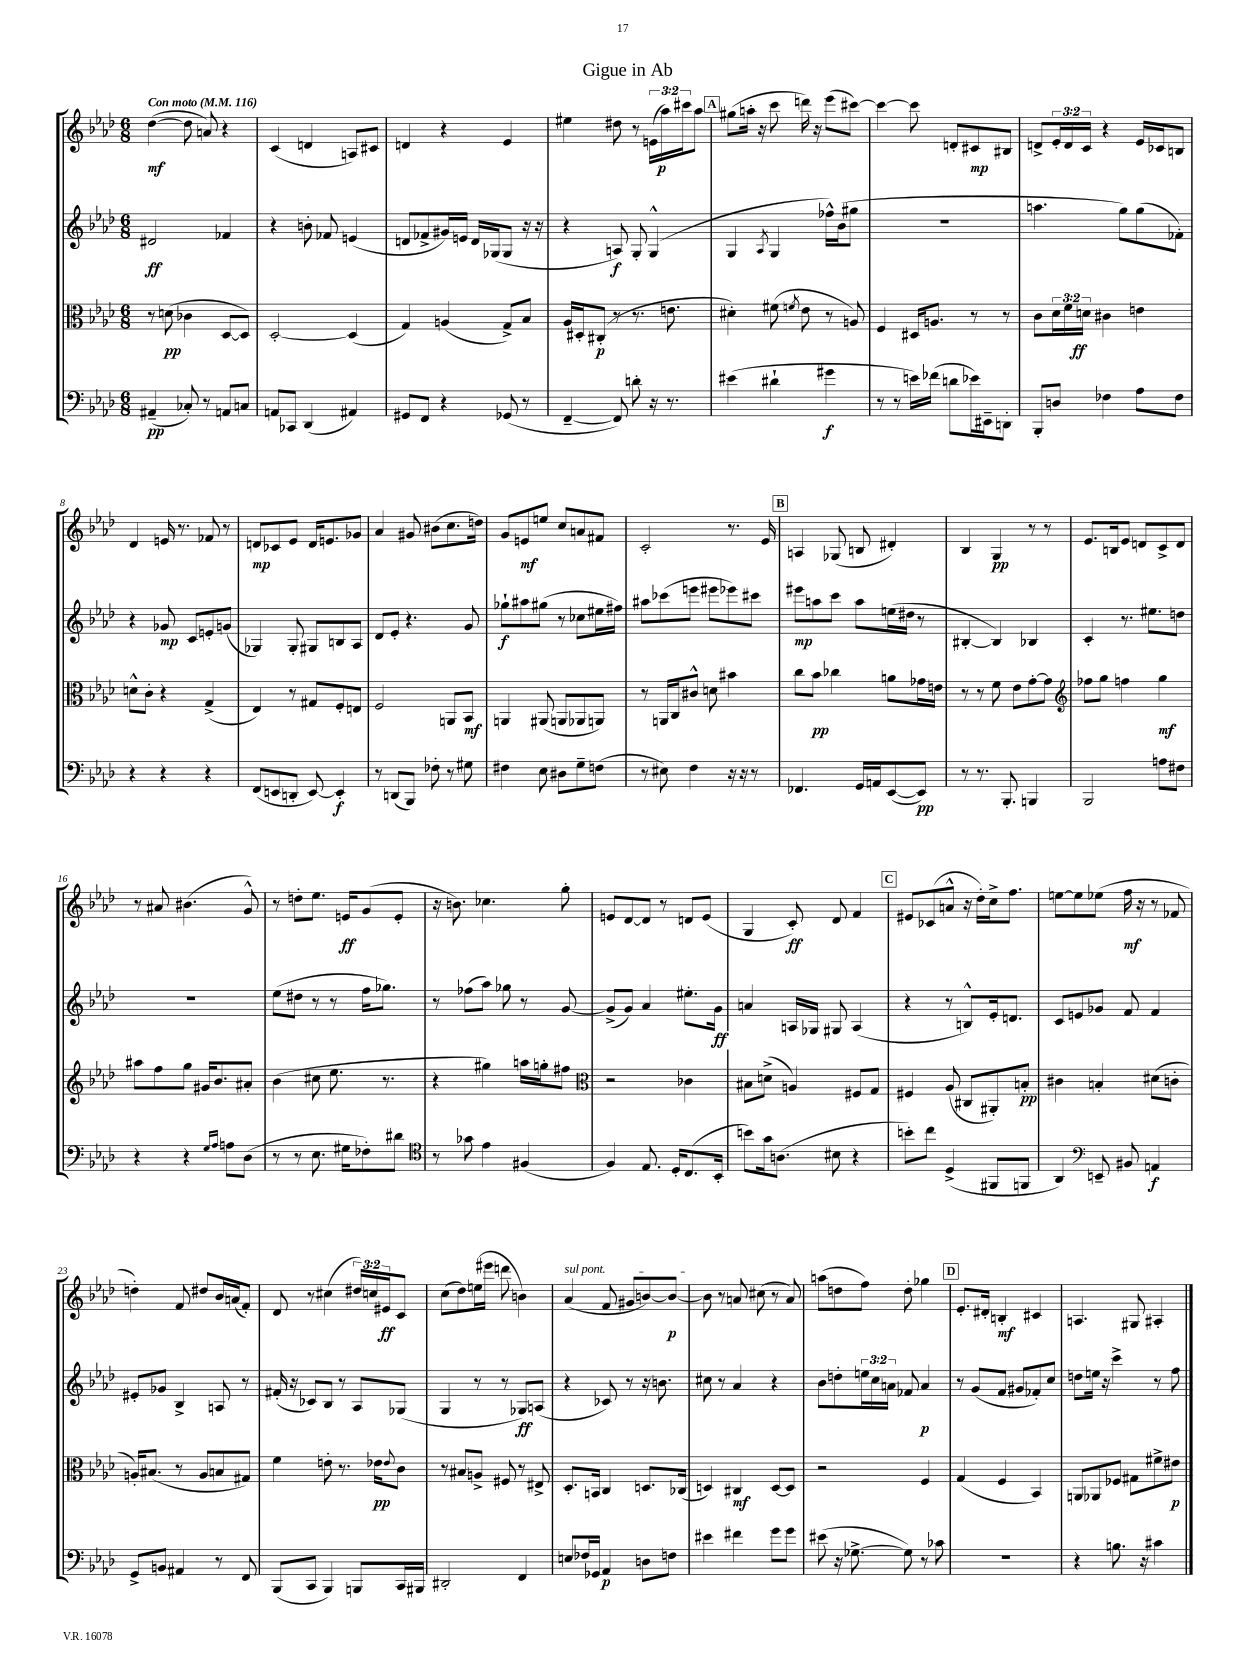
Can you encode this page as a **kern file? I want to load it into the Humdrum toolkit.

**kern	**dynam	**kern	**dynam	**kern	**dynam	**kern	**dynam
*part4	*part4	*part3	*part3	*part2	*part2	*part1	*part1
*staff4	*staff4	*staff3	*staff3	*staff2	*staff2	*staff1	*staff1
*clefF4	*	*clefC3	*	*clefG2	*	*clefG2	*
*k[b-e-a-d-]	*	*k[b-e-a-d-]	*	*k[b-e-a-d-]	*	*k[b-e-a-d-]	*
*M6/8	*	*M6/8	*	*M6/8	*	*M6/8	*
*MM116	*	*MM116	*	*MM116	*	*MM116	*
=1	=1	=1	=1	=1	=1	=1	=1
!	!	!	!	!	!	!LO:TX:a:B:t=Con moto	!
(4AA#X~/	pp	8r	.	2d#X/	ff	([4dd-\	mf
.	.	(8dn\	pp	.	.	.	.
8C-X'/)	.	4c-X\	.	.	.	8dd-\]	.
8r	.	.	.	.	.	8an/)	.
8AAn/L	.	[8D-/L	.	4f-X/	.	4r	.
8Cn/J	.	8D-/J])	.	.	.	.	.
=2	=2	=2	=2	=2	=2	=2	=2
8AAn/L	.	[2D-'/	.	4r	.	(4c/	.
8CC-X/J	.	.	.	.	.	.	.
(4DD-/	.	.	.	8bn'\	.	4dn/	.
.	.	.	.	8f-X/	.	.	.
4AA#X/)	.	(4D-/]	.	(4en/	.	8An/L)	.
.	.	.	.	.	.	8c#X/J	.
=3	=3	=3	=3	=3	=3	=3	=3
8GG#X/L	.	4G/)	.	8dn/L	.	4dn/	.
8FF/J	.	.	.	8f-X^/	.	.	.
4r	.	(4An/	.	16g#X/L)	.	4r	.
.	.	.	.	16en/JJ	.	.	.
.	.	.	.	16d/LL	.	.	.
.	.	.	.	(16G-X/J	.	.	.
(8GG-X/	.	8G^/L)	.	8G-/J	.	4e-/	.
8r	.	8B-/J	.	16r	.	.	.
.	.	.	.	16r	.	.	.
=4	=4	=4	=4	=4	=4	=4	=4
[4FF~/	.	16A-/LL	.	4r	.	4ee#X\	.
.	.	16D#X'/J	.	.	.	.	.
.	.	(8C#X'/J	p	.	.	.	.
8FF/])	.	8r	.	8An/)	f	8dd#X\	.
8dn'\	.	8.r	.	8G'/	.	8r	.
16r	.	.	.	(4G^^/	.	(24en\LL	.
.	.	.	.	.	.	24aa-\)	p
8.r	.	8.en\	.	.	.	.	.
.	.	.	.	.	.	24ccc#X\J	.
.	.	.	.	.	.	8aa-\J	.
!!LO:REH:place=s1:t=A
=5	=5	=5	=5	=5	=5	=5	=5
(4e#X\	.	4d#X'\)	.	4G/	.	(8gg#X\L	.
.	.	.	.	.	.	16aan'\Jk	.
.	.	.	.	.	.	16r	.
.	.	.	.	8qA-/	.	.	.
4d#X`\	.	(8f#X\	.	4G/	.	8ccc\	.
.	.	8qfn/	.	.	.	.	.
.	.	8e-\	.	.	.	16dddn\)	.
.	.	.	.	.	.	16r	.
4g#X\	f	8r	.	16ff-X^^\LL)	.	(8eee-\L	.
.	.	.	.	(16b-\J	.	.	.
.	.	8An/)	.	8gg#X\J	.	[8ccc#X\J)	.
=6	=6	=6	=6	=6	=6	=6	=6
8r	.	4F/	.	2.r	.	4ccc#\_	.
8r	.	.	.	.	.	.	.
16en\LL)	.	16D#X/KL	.	.	.	8ccc#\]	.
(16f-X\JJ	.	8.An/J	.	.	.	.	.
8dn\L	.	.	.	.	.	8dn'/L	.
16e-X\L)	.	8r	.	.	.	8c#X/	mp
16EE#X~\J	.	.	.	.	.	.	.
8DDn'\J	.	8r	.	.	.	8B#X/J	.
=7	=7	=7	=7	=7	=7	=7	=7
8BBB-'/L	.	8c\L	.	4.aan\	.	8dn^/L	.
8Dn/J	.	24d-\L	.	.	.	24e-'/L	.
.	.	24f\	.	.	.	24d/	.
.	.	24dn\JJ	ff	.	.	24c/JJ	.
4F-X\	.	4c#X\	.	.	.	4r	.
.	.	.	.	8gg\L)	.	.	.
8A-\L	.	4en\	.	(8gg\	.	16e-/LL	.
.	.	.	.	.	.	16c-X/J	.
8F-\J	.	.	.	8f-X'\J)	.	8Bn/J	.
!!LO:LB:g=z
=8	=8	=8	=8	=8	=8	=8	=8
4r	.	8dn^^\L	.	4r	.	4d-/	.
.	.	8c'\J	.	.	.	.	.
4r	.	4r	.	8g-X/	mp	16en/	.
.	.	.	.	.	.	8.r	.
.	.	.	.	8c/L	.	.	.
4r	.	(4G^/	.	8en'/	.	8f-X/	.
.	.	.	.	(8gn/J	.	8r	.
=9	=9	=9	=9	=9	=9	=9	=9
(8FF/L	.	4E-/)	.	4G-X/)	.	8dn/L	mp
8EEn/	.	.	.	.	.	8c-X/	.
8DDn'/J	.	8r	.	8G-'/	.	8e-/J	.
[8EE/)	.	8G#X/L	.	8G#X/L	.	16d/KL	.
.	.	.	.	.	.	8.en/	.
4EE'/]	f	8F'/	.	8Bn/	.	.	.
.	.	8En/J	.	8A-/J	.	8g-X/J	.
=10	=10	=10	=10	=10	=10	=10	=10
8r	.	2F/	.	8d-/L	.	4a-/	.
(8DDn/L	.	.	.	8e-'/J	.	.	.
8BBB-/J)	.	.	.	4.r	.	8g#X/	.
8F-X'\	.	.	.	.	.	(8b#X\L	.
8r	.	8AAn/L	.	.	.	8.cc\	.
8G#X\	.	8BB-/J	mf	8g/	.	.	.
.	.	.	.	.	.	16ddn\Jk)	.
=11	=11	=11	=11	=11	=11	=11	=11
4F#X\	.	4AAn/	.	8gg-X`\L	f	8g/L	.
.	.	.	.	8aa#X\	.	8en/	mf
8E-\	.	(8AA#X/	.	(8gg#X\J	.	8een/J	.
8D#X\L	.	8AAn/L	.	8r	.	8cc/L	.
8G~\	.	8AA-X/	.	8cc-X\L	.	8an/	.
(8Fn\J	.	8AAn/J)	.	16ee#X\L	.	8f#X/J	.
.	.	.	.	16ff#X\JJ)	.	.	.
=12	=12	=12	=12	=12	=12	=12	=12
8r	.	8r	.	8aa#X\L	.	2c'/	.
8E#X\)	.	16AAn/LL	.	(8ccc-X\	.	.	.
.	.	16C/J	.	.	.	.	.
4F\	.	8c#X^^/J	.	8eeen\J	.	.	.
.	.	8dn\	.	8eee#X\L	.	.	.
16r	.	4b#X\	.	8eee-X\)	.	8.r	.
16r	.	.	.	.	.	.	.
8r	.	.	.	8ccc#X\J	.	.	.
.	.	.	.	.	.	16e-/	.
!!LO:REH:place=s1:t=B
=13	=13	=13	=13	=13	=13	=13	=13
4.FF-X/	.	8cc\L	.	8eee#X\L	mp	4An/	.
.	.	8b-\J	pp	8aan\	.	.	.
.	.	4cc-X\	.	8ccc\J	.	(8G-X/	.
16GG/LL	.	.	.	8aa\L	.	8Bn/	.
16AAn/J	.	.	.	.	.	.	.
([8EE-/	.	8an\L	.	(16een\L	.	4d#X'/)	.
.	.	.	.	16dd#X\JJ	.	.	.
8EE-/J])	pp	16g-X\L	.	8r	.	.	.
.	.	16en\JJ	.	.	.	.	.
=14	=14	=14	=14	=14	=14	=14	=14
8r	.	8r	.	[4B#X'/	.	4B-/	.
8.r	.	8r	.	.	.	.	.
.	.	8f\	.	4B#/])	.	4G/	pp
8.BBB-'/	.	.	.	.	.	.	.
.	.	8e-\L	.	.	.	.	.
4BBBn/	.	[8g'\	.	4B-X/	.	8r	.
.	.	8g\J]	.	.	.	8r	.
=15	=15	=15	=15	=15	=15	=15	=15
*	*	*clefG2	*	*	*	*	*
2BBB-/	.	8ff-X\L	.	4c'/	.	8.e-/L	.
.	.	8gg\J	.	.	.	.	.
.	.	.	.	.	.	16Bn/k	.
.	.	4ffn\	.	8.r	.	8e-/J	.
.	.	.	.	.	.	8dn/L	.
.	.	.	.	8.ee#X\L	.	.	.
8An\L	.	4gg\	mf	.	.	8c^/	.
8F#X\J	.	.	.	8ddn\J	.	8d/J	.
!!LO:LB:g=z
=16	=16	=16	=16	=16	=16	=16	=16
4r	.	8aa#X\L	.	2.r	.	8r	.
.	.	8ff\	.	.	.	8a#X/	.
4r	.	8gg\J	.	.	.	(4.b#X\	.
.	.	16g#X/KL	.	.	.	.	.
.	.	8.b-/	.	.	.	.	.
16qqG/LL	.	.	.	.	.	.	.
16qqA-/JJ	.	.	.	.	.	.	.
8An\L	.	.	.	.	.	.	.
(8D-\J	.	8a#X'/J	.	.	.	8g^^/)	.
=17	=17	=17	=17	=17	=17	=17	=17
8r	.	(4b-\	.	(8ee-\L	.	8r	.
8r	.	.	.	8dd#X\J	.	8ddn'\L	.
8.E-\	.	8cc#X\	.	8r	.	8.ee-\J	.
.	.	8.ee-\	.	8r	.	.	.
16G#X\KL	.	.	.	.	.	16en/KL	ff
8F-X'\)	.	.	.	16ff\KL	.	(8g/	.
.	.	8.r	.	8.gg-X\J)	.	.	.
8d#X\J	.	.	.	.	.	8e'/J	.
=18	=18	=18	=18	=18	=18	=18	=18
*clefC4	*	*	*	*	*	*	*
8r	.	4r	.	8r	.	16r	.
.	.	.	.	.	.	8.bn\)	.
8g-X\	.	.	.	(8ff-X\L	.	.	.
4e-\	.	4gg#X\)	.	8aa-\J)	.	4.cc-X\	.
.	.	.	.	8gg-X\	.	.	.
(4F#X/	.	16aan\LL	.	8r	.	.	.
.	.	16ggn'\J	.	.	.	.	.
.	.	8ff#X\J	.	[8g/	.	8gg'\	.
=19	=19	=19	=19	=19	=19	=19	=19
*	*	*clefC3	*	*	*	*	*
4F/)	.	2r	.	(8g^/L]	.	8en/L	.
.	.	.	.	8g/J)	.	[8d-/	.
8.E-/	.	.	.	4a-/	.	8d-/J]	.
.	.	.	.	.	.	8r	.
16D-'/KL	.	.	.	.	.	.	.
(8.C/	.	4c-X\	.	8.ee#X'\L	.	8dn/L	.
.	.	.	.	.	.	(8e/J	.
16BB-'/Jk	.	.	.	16g\Jk	ff	.	.
=20	=20	=20	=20	=20	=20	=20	=20
8bn\L)	.	8B#X\L	.	4an/	.	4G/	.
16g\k	.	(8dn^\J	.	.	.	.	.
(8.An\J	.	.	.	.	.	.	.
.	.	4An/)	.	16An/LL	.	8c'/)	ff
.	.	.	.	16G-X/JJ	.	.	.
8B#X\	.	.	.	8G#X/	.	8d-/	.
4r	.	8F#X/L	.	(4A/	.	4f/	.
.	.	8G/J	.	.	.	.	.
!!LO:REH:place=s1:t=C
=21	=21	=21	=21	=21	=21	=21	=21
8bn'\L)	.	4F#X/	.	4r	.	8e#X/L	.
8cc\J	.	.	.	.	.	(8c-X/	.
(4D-^/	.	(8A-/	.	8r	.	8an^^/J	.
.	.	8C#X/L	.	8Bn^^/L)	.	16r	.
.	.	.	.	.	.	16dd-'\LL)	.
8FF#X/L	.	8AA#X'/)	.	16e-'/k	.	16cc^\J	.
.	.	.	.	8.dn/J	.	8.ff\J	.
8FFn/J	.	8Bn'/J	pp	.	.	.	.
=22	=22	=22	=22	=22	=22	=22	=22
4AA-/)	.	4c#X\	.	8c/L	.	[8een\L	.
.	.	.	.	8en/	.	8ee\]	.
*clefF4	*	*	*	*	*	*	*
8EEn~/	.	4Bn'/	.	8g-X/J	.	(8ee-X\J	.
8BB#X/	.	.	.	8f/	.	16ff\	mf
.	.	.	.	.	.	16r	.
4AAn/	f	(8d#X\L	.	4f/	.	8r	.
.	.	8cn'\J	.	.	.	8f-X/	.
!!LO:LB:g=z
=23	=23	=23	=23	=23	=23	=23	=23
8GG^/L	.	16An'/KL)	.	8e#X'/L	.	4ddn'\)	.
.	.	(8.B#X/J	.	.	.	.	.
8BBn/J	.	.	.	8g-X/J	.	.	.
4AA#X/	.	8r	.	4B-^/	.	8f/	.
.	.	8A/L	.	.	.	8dd#X/L	.
8r	.	8Bn/	.	8An/	.	16b-/L	.
.	.	.	.	.	.	(16an/J	.
8FF/	.	8G#X/J)	.	8r	.	8f'/J)	.
=24	=24	=24	=24	=24	=24	=24	=24
(8BBB-/L	.	4f\	.	(16f#X'/	.	8d-/	.
.	.	.	.	16r	.	.	.
8CC/J	.	.	.	8c-X/L)	.	8r	.
4BBB-/)	.	8en'\	.	8B-/J	.	(4cc#X\	.
.	.	8.r	.	8r	.	.	.
8BBBn/L	.	.	.	8A-/L	.	24dd#X/LL)	.
.	.	.	.	.	.	24ccn/	.
.	.	16e-X\KL	pp	.	.	.	.
.	.	.	.	.	.	24e#X/J	ff
.	.	8qqe-/	.	.	.	.	.
16CC/L	.	8c\J	.	(8G-X/J	.	8c/J	.
16BBB#X/JJ	.	.	.	.	.	.	.
=25	=25	=25	=25	=25	=25	=25	=25
2DD#X'/	.	8r	.	4G/	.	(8cc\L	.
.	.	8B#X/L	.	.	.	8dd-\)	.
.	.	8An^/J	.	8r	.	(16een\L	.
.	.	.	.	.	.	16eee#X\JJ	.
.	.	8F#X/	.	8r	.	8dddn\	.
4FF/	.	8r	.	8G-X/L)	ff	4bn\)	.
.	.	8E#X^/	.	(8An/J	.	.	.
=26	=26	=26	=26	=26	=26	=26	=26
!	!	!	!	!	!	!LO:TX:a:i:t=sul pont.	!
8En/L	.	8.D-'/L	.	4r	.	(4a-/	.
16F-X/L	.	.	.	.	.	.	.
16GG-X/JJ	.	16BBn/Jk	.	.	.	.	.
4AA-/	p	4C/	.	8c-X/)	.	8f/	.
.	.	.	.	8r	.	8g#X/L	.
8Dn\L	.	8.Dn/L	.	16r	.	[8bn/)	.
.	.	.	.	8.bn\	.	.	.
8Fn\J	.	.	.	.	.	8b/J_	p
.	.	(16C-X/Jk	.	.	.	.	.
=27	=27	=27	=27	=27	=27	=27	=27
4e#X\	.	4Dn/)	.	8cc#X\	.	8b\]	.
.	.	.	.	8r	.	8r	.
4f#X\	.	4C#X/	mf	4a-/	.	8an/	.
.	.	.	.	.	.	(8cc#X\	.
8g\L	.	[8D/L	.	4r	.	8r	.
8g\J	.	8D/J]	.	.	.	8a/)	.
=28	=28	=28	=28	=28	=28	=28	=28
(8e#X\	.	2r	.	8b-\L	.	(8aan\L	.
16r	.	.	.	8ddn'\	.	8ddn\	.
[8.G-X^\	.	.	.	.	.	.	.
.	.	.	.	24een\L	.	8ff\J)	.
.	.	.	.	24cc\	.	.	.
.	.	.	.	24an\JJ	.	.	.
8G-\])	.	.	.	8f-X/	.	8dd'\	.
8r	.	4F/	.	4a/	p	4gg-X\	.
8c-X\	.	.	.	.	.	.	.
!!LO:REH:place=s1:t=D
=29	=29	=29	=29	=29	=29	=29	=29
2.r	.	(4G/	.	8r	.	8.e-'/L	.
.	.	.	.	(8g/L	.	.	.
.	.	.	.	.	.	16d#X'/Jk	.
.	.	4F/	.	8f/J	.	4Bn'/	mf
.	.	.	.	8g#X/L	.	.	.
.	.	4BB-/)	.	8f-X'/)	.	4c#X/	.
.	.	.	.	8cc/J	.	.	.
=30	=30	=30	=30	=30	=30	=30	=30
4r	.	8AAn/L	.	8ddn\L	.	4.An/	.
.	.	8AA-X/	.	16een\Jk	.	.	.
.	.	.	.	16r	.	.	.
8.Bn\	.	8F-X/J	.	4ccc^\	.	.	.
.	.	8G#X\L	.	.	.	8G#X/	.
16r	.	.	.	.	.	.	.
4c#X\	.	8f#X^\	.	8r	.	4A#X'/	.
.	.	8e#X\J	p	8ff\	.	.	.
==	==	==	==	==	==	==	==
*-	*-	*-	*-	*-	*-	*-	*-
